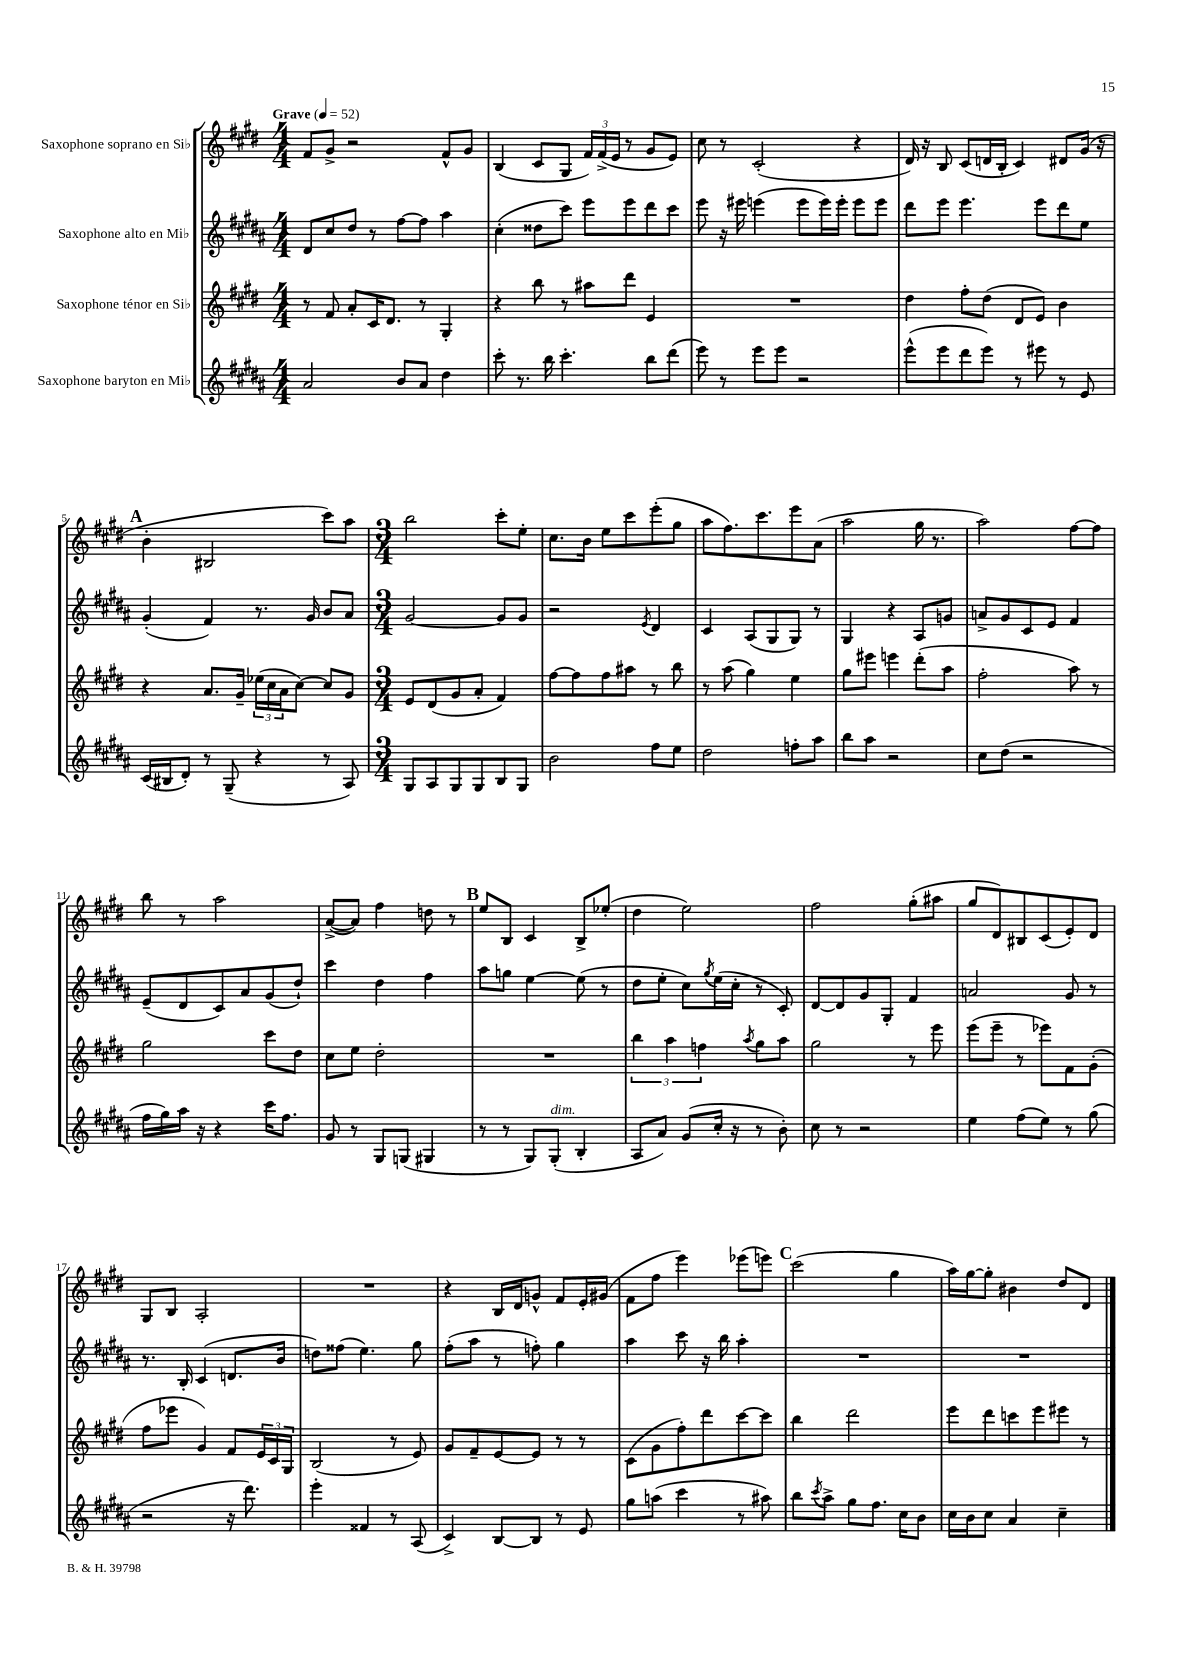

**kern	**kern	**kern	**kern
*staff4	*staff3	*staff2	*staff1
*clefG2	*clefG2	*clefG2	*clefG2
*k[f#c#g#d#a#]	*k[f#c#g#d#]	*k[f#c#g#d#a#]	*k[f#c#g#d#]
*M4/4	*M4/4	*M4/4	*M4/4
*MM52	*MM52	*MM52	*MM52
2a#/	8r	8d#/L	8f#/L
.	8f#/	8cc#/	8g#^/J
.	8a'/L	8dd#/J	2r
.	16c#/K	8r	.
.	8.d#/J	.	.
8b/L	.	[8ff#\L	.
8a#/J	8r	8ff#\]J	.
4dd#\	4G#'/	4aa#\	8f#^^/L
.	.	.	8g#/J
=	=	=	=
8ccc#'\	4r	(4cc#'\	(4B/
8.r	.	.	.
.	8bb\	8dd##\L	8c#/L
16bb\	.	.	.
4.ccc#'\	8r	8ccc#\J)	8G#/J
.	8aa#\L	8eee\L	24f#/LL)
.	.	.	(24f#^/
.	.	.	24e/JJ
.	8ddd#\J	8eee\	8r
8bb\L	4e/	8ddd#\	8g#/L
(8ddd#\J	.	8ccc#\J	8e/J)
=	=	=	=
8eee\)	1r	8eee\	8cc#\
8r	.	16r	8r
.	.	16eee#\	.
8eee\L	.	(4eee\	(2c#'/
8eee\J	.	.	.
2r	.	8eee\L	.
.	.	16eee\L)	.
.	.	16eee'\JJ	.
.	.	8eee\L	4r
.	.	8eee\J	.
=	=	=	=
(8eee^^\L	4dd#\	8ddd#\L	16d#/)
.	.	.	16r
8eee\	.	8eee\J	8B/
8ddd#\	8ff#'\L	4.eee\	(8c#/L
8eee\J)	(8dd#\J	.	16d/L
.	.	.	16B'/JJ
8r	8d#/L	.	4c#/)
8eee#\	8e/J)	8eee\L	.
8r	4b\	8ddd#\	8d#/L
8e/	.	8ee\J	(16g#/Jk
.	.	.	16r
=	=	=	=
(16c#/LL	4r	(4g#'/	4b'\
16B#/J	.	.	.
8d#'/J)	.	.	.
8r	8.a/L	4f#/)	2B#/
(8G#~/	.	.	.
.	16g#~/Jk	.	.
4r	(24ee-\LL	8.r	.
.	24cc#\	.	.
.	24a\J	.	.
.	[8cc#\J)	.	.
.	.	16g#/	.
8r	8cc#/]L	8b/L	8ccc#\L)
8A#/)	8g#/J	8a#/J	8aa\J
=	=	=	=
*M3/4	*M3/4	*M3/4	*M3/4
8G#/L	8e/L	[2g#/	2bb\
8A#/	(8d#/	.	.
8G#/	8g#/	.	.
8G#/	8a'/J	.	.
8B/	4f#/)	8g#/]L	8ccc#'\L
8G#/J	.	8g#/J	8ee'\J
=	=	=	=
2b\	[8ff#\L	2r	8.cc#\L
.	8ff#\]	.	.
.	.	.	16b\Jk
.	8ff#\	.	8ee\L
.	8aa#\J	.	8ccc#\
.	.	8qe/	.
8ff#\L	8r	4d#/	(8eee'\
8ee\J	8bb\	.	8gg#\J
=	=	=	=
2dd#\	8r	4c#/	8aa\L
.	(8aa\	.	8.ff#\)
.	4gg#\)	(8A#/L	.
.	.	.	8.ccc#\
.	.	8G#/	.
8ff'\L	4ee\	8G#/J)	8eee\
8aa#\J	.	8r	(8a\J
=	=	=	=
8bb\L	8gg#\L	4G#/	2aa\
8aa#\J	8eee#\J	.	.
2r	4eee\	4r	.
.	(8ddd#'\L	8A#/L	16gg#\
.	.	.	8.r
.	8aa\J	8g/J	.
=	=	=	=
8cc#\L	2ff#'\	8a^/L	2aa\)
(8dd#\J	.	8g#/	.
2r	.	8c#/	.
.	.	8e/J	.
.	8aa\)	4f#/	[8ff#\L
.	8r	.	8ff#\]J
=	=	=	=
16ff#\LL	2gg#\	(8e~/L	8bb\
16gg#\)	.	.	.
16aa#\JJ	.	8d#/	8r
16r	.	.	.
4r	.	8c#/)	2aa\
.	.	8a#/	.
16ccc#\LK	8ccc#\L	(8g#/	.
8.ff#\J	.	.	.
.	8dd#\J	8dd#`/J)	.
=	=	=	=
8g#/	8cc#\L	4ccc#\	([8a^/L
8r	8ee\J	.	8a/]J)
8G#/L	2dd#'\	4dd#\	4ff#\
(8G/J	.	.	.
4G#/	.	4ff#\	8dd\
.	.	.	8r
=	=	=	=
8r	2.r	8aa#\L	8ee/L
8r	.	8gg\J	8B/J
8G#/L)	.	[4ee\	4c#/
(8G#'/J	.	.	.
4B'/	.	(8ee\]	8B^/L
.	.	8r	(8ee-'/J
=	=	=	=
8A#/L	6bb\	8dd#\L	4dd#\
8a#/J)	.	8ee'\J	.
.	6aa\	.	.
(8g#/L	.	8cc#\L)	2ee\)
.	6ff\	.	.
.	.	8qgg#/	.
16cc#'/Jk	.	(16ee\L	.
16r	.	16cc#'\JJ	.
.	8qaa/	.	.
8r	8gg#\L	8r	.
8b'\)	8aa\J	8c#'/)	.
=	=	=	=
8cc#\	2gg#\	[8d#/L	2ff#\
8r	.	8d#/]	.
2r	.	8g#/	.
.	.	8G#'/J	.
.	8r	4f#/	(8gg#'\L
.	8eee\	.	8aa#\J
=	=	=	=
4ee\	(8eee\L	2a/	8gg#/L
.	8eee~\J	.	8d#/)
(8ff#\L	8r	.	8B#/
8ee\J)	8eee-\L)	.	(8c#/
8r	8f#\	8g#/	8e'/)
(8gg#\	(8g#'\J	8r	8d#/J
=	=	=	=
2r	8ff#\L	8.r	8G#/L
.	8eee-\J	.	8B/J
.	.	16B'/	.
.	4g#/)	(4c#/	2A'/
16r	8f#/L	8.d/L	.
8.ddd#\)	.	.	.
.	24e/L	.	.
.	24c#/	.	.
.	.	16b/Jk	.
.	24G#/JJ	.	.
=	=	=	=
4eee'\	(2B/	8dd\L)	2.r
.	.	(8ff##\J	.
4f##/	.	4.ee\)	.
8r	8r	.	.
(8A#/	8e/)	8gg#\	.
=	=	=	=
4c#^/)	8g#/L	(8ff#'\L	4r
.	8f#~/	8aa#\J	.
[8B/L	[8e/	8r	16B/LL
.	.	.	16d#/J
8B/]J	8e/]J	8ff'\)	8g^^/J
8r	8r	4gg#\	8f#/L
8e/	8r	.	16e'/L
.	.	.	(16g#/JJ
=	=	=	=
8gg#\L	(8c#\L	4aa#\	8f#\L
(8aa\J	8g#\	.	8ff#\J
4ccc#\	8ff#'\)	8ccc#\	4eee\)
.	8ddd#\	16r	.
.	.	16bb\	.
8r	[8ccc#\	4aa#'\	(8eee-\L
8aa#\)	8ccc#\]J	.	8eee\J)
=	=	=	=
8bb\L	4bb\	2.r	(2ccc#\
8qccc#/	.	.	.
8aa#^\J	.	.	.
8gg#\L	2ddd#\	.	.
8.ff#\J	.	.	.
.	.	.	4gg#\
16cc#\LK	.	.	.
8b\J	.	.	.
=	=	=	=
16cc#\LL	8eee\L	2.r	16aa\LL)
16b\J	.	.	[16gg#\J
8cc#\J	8ddd#\	.	8gg#'\]J
4a#/	8ccc\	.	4b#\
.	8eee\	.	.
4cc#~\	8eee#\J	.	8dd#/L
.	8r	.	8d#/J
==	==	==	==
*-	*-	*-	*-
